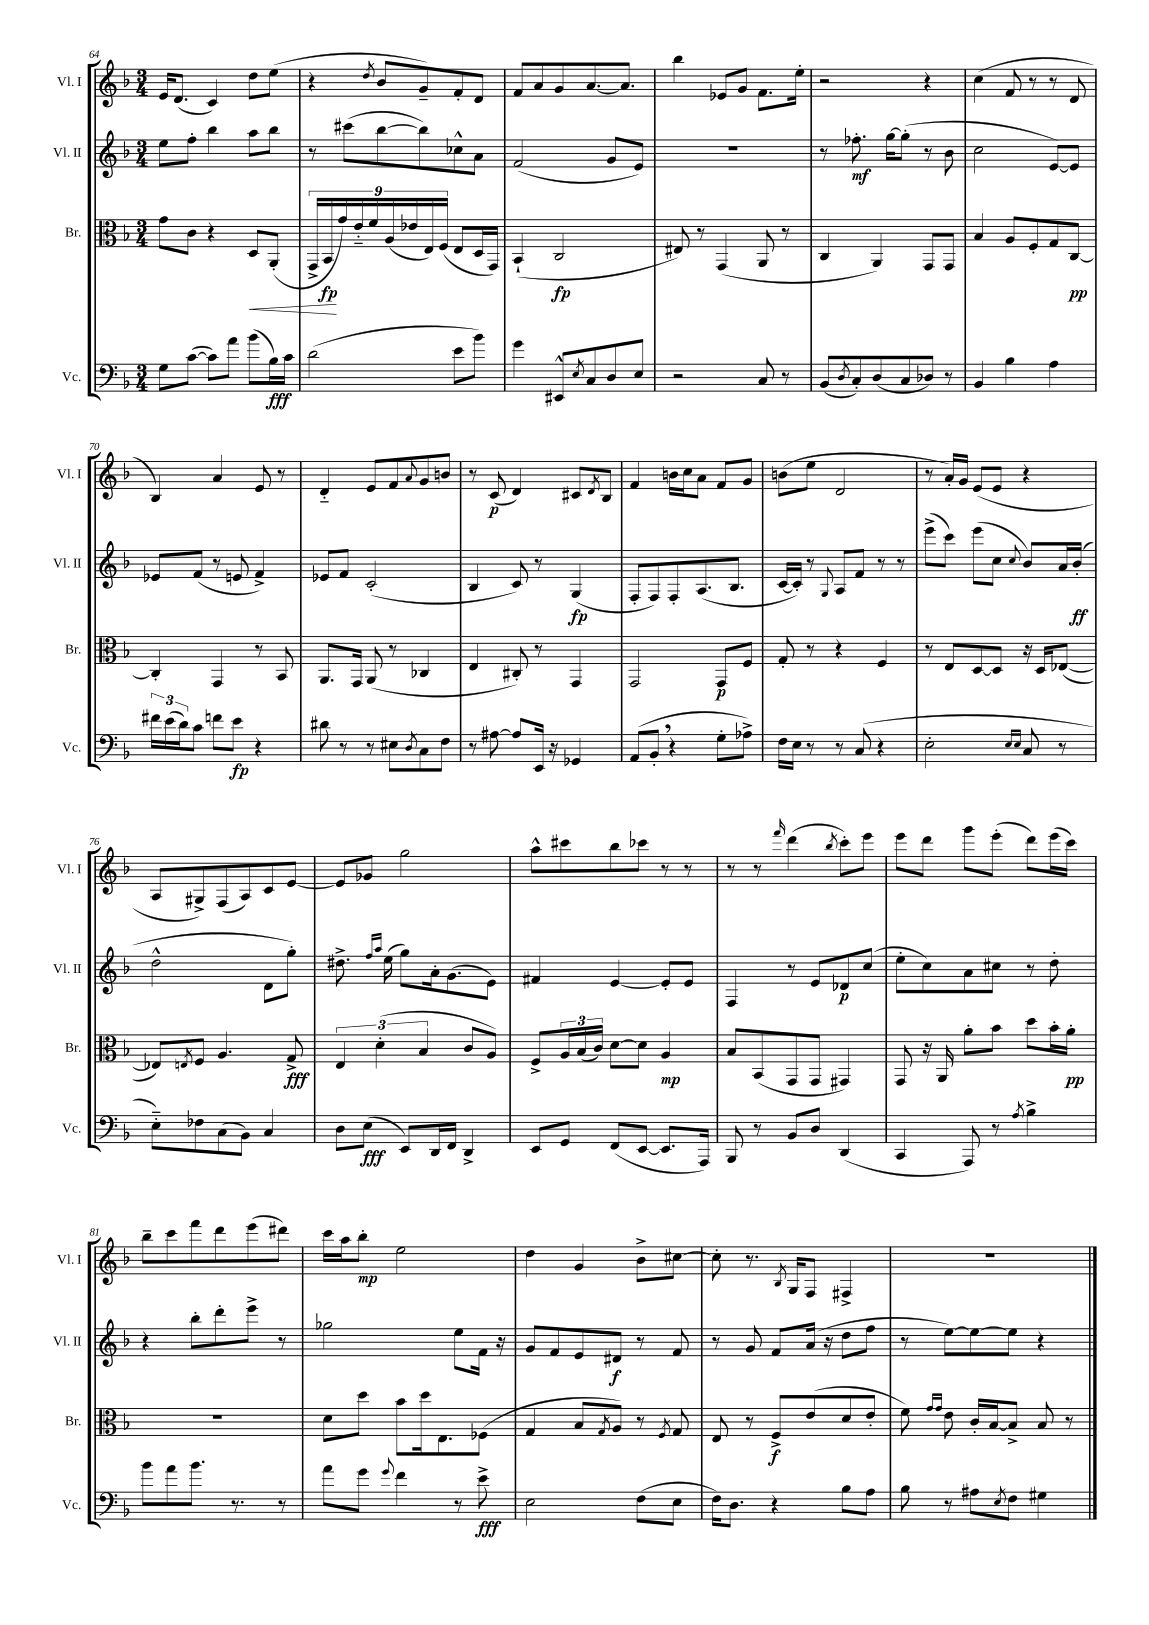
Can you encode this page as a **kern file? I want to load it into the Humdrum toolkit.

**kern	**dynam	**kern	**dynam	**kern	**dynam	**kern	**dynam
*part4	*part4	*part3	*part3	*part2	*part2	*part1	*part1
*staff4	*staff4	*staff3	*staff3	*staff2	*staff2	*staff1	*staff1
*I"Vc.	*	*I"Br.	*	*I"Vl. II	*	*I"Vl. I	*
*I'Vc.	*	*I'Br.	*	*I'Vl. II	*	*I'Vl. I	*
*clefF4	*	*clefC3	*	*clefG2	*	*clefG2	*
*k[b-]	*	*k[b-]	*	*k[b-]	*	*k[b-]	*
*M3/4	*	*M3/4	*	*M3/4	*	*M3/4	*
=64	=64	=64	=64	=64	=64	=64	=64
8G\L	.	8g\L	.	8ee\L	.	16e/KL	.
.	.	.	.	.	.	(8.d/J	.
([8c\J	.	8c\J	.	8ff'\J	.	.	.
8c\L])	.	4r	.	4bb-\	.	4c/)	.
8a\J	.	.	.	.	.	.	.
!	!	!	!LO:HP:b	!	!	!	!
(8b-\L	.	8D/L	<	8aa\L	.	8dd\L	.
16B-\L)	fff	(8AA'/J	.	8bb-\J	.	(8ee\J	.
16c\JJ	.	.	.	.	.	.	.
=65	=65	=65	=65	=65	=65	=65	=65
(2d\	.	18GG^/LL	.	8r	.	4r	.
.	.	18BB-/	fp	.	.	.	.
.	.	18g/)	[	.	.	.	.
.	.	.	.	(8ccc#X\L	.	.	.
.	.	18e/	.	.	.	.	.
.	.	18f/	.	.	.	.	.
.	.	.	.	.	.	8qdd/	.
.	.	.	.	[8bb-\	.	8b-/L	.
.	.	(18A/	.	.	.	.	.
.	.	18e-X/	.	.	.	.	.
.	.	.	.	8bb-\])	.	8g~/)	.
.	.	18E/)	.	.	.	.	.
.	.	(18F/JJ	.	.	.	.	.
8e\L	.	8E/L	.	8cc-X^^\	.	8f'/	.
8b-\J)	.	16D/L	.	8a\J	.	8d/J	.
.	.	16GG/JJ)	.	.	.	.	.
=66	=66	=66	=66	=66	=66	=66	=66
4g\	.	(4BB-`/	.	(2f/	.	8f/L	.
.	.	.	.	.	.	8a/	.
8EE#X^^/L	.	2C/	fp	.	.	8g/	.
8qE/	.	.	.	.	.	.	.
8C/	.	.	.	.	.	[8.a/	.
8D/	.	.	.	8g/L	.	.	.
.	.	.	.	.	.	8.a/J]	.
8E/J	.	.	.	8e/J)	.	.	.
=67	=67	=67	=67	=67	=67	=67	=67
2r	.	8E#X/)	.	2.r	.	4bb-\	.
.	.	8r	.	.	.	.	.
.	.	(4GG/	.	.	.	8e-X/L	.
.	.	.	.	.	.	8g/J	.
8C/	.	8AA/	.	.	.	8.f\L	.
8r	.	8r	.	.	.	.	.
.	.	.	.	.	.	16ee'\Jk	.
=68	=68	=68	=68	=68	=68	=68	=68
(8BB-/L	.	4C/	.	8r	.	2r	.
8qD/	.	.	.	.	.	.	.
8C'/)	.	.	.	8.ff-X'\	mf	.	.
(8D/	.	4AA/)	.	.	.	.	.
.	.	.	.	[16gg\KL	.	.	.
8C/	.	.	.	(8gg'\J]	.	.	.
8D-X/J)	.	8GG/L	.	8r	.	4r	.
8r	.	8GG/J	.	8b-\	.	.	.
=69	=69	=69	=69	=69	=69	=69	=69
4BB-/	.	4B-/	.	2cc\	.	(4cc\	.
4B-\	.	8A/L	.	.	.	8f/	.
.	.	8F'/	.	.	.	8r	.
4A\	.	8G/	.	[8e/L)	.	8r	.
.	.	[8C/J	pp	8e/J]	.	8d/	.
!!LO:LB:g=z
=70	=70	=70	=70	=70	=70	=70	=70
24f#X\LL	.	4C'/]	.	8e-X/L	.	4B-/)	.
(24e\	.	.	.	.	.	.	.
24d\J)	.	.	.	.	.	.	.
8c\J	.	.	.	(8f/J	.	.	.
8fn\L	.	4GG/	.	8r	.	4a/	.
8e\J	fp	.	.	8en/	.	.	.
4r	.	8r	.	4f^/)	.	8e/	.
.	.	8BB-/	.	.	.	8r	.
=71	=71	=71	=71	=71	=71	=71	=71
8d#X\	.	8.AA/L	.	8e-X/L	.	4d/	.
8r	.	.	.	8f/J	.	.	.
.	.	16GG/Jk	.	.	.	.	.
8r	.	(8AA/	.	(2c'/	.	8e/L	.
8E#X\L	.	8r	.	.	.	8f/	.
8qD/	.	.	.	.	.	8qqa/	.
8C\	.	4C-X/	.	.	.	8g/	.
8F\J	.	.	.	.	.	8bn/J	.
=72	=72	=72	=72	=72	=72	=72	=72
8r	.	4E/	.	4B-/	.	8r	.
[8A#X\	.	.	.	.	.	(8c/	p
8A#/L]	.	8C#X'/)	.	8c/)	.	4d/)	.
16EE/Jk	.	8r	.	8r	.	.	.
16r	.	.	.	.	.	.	.
4GG-X/	.	4GG/	.	(4G/	fp	8c#X/L	.
.	.	.	.	.	.	8qd/	.
.	.	.	.	.	.	8B-/J	.
=73	=73	=73	=73	=73	=73	=73	=73
(8AA/L	.	2GG/	.	8F'/L	.	4f/	.
8BB-',/J	.	.	.	8F/)	.	.	.
4r	.	.	.	8F'/	.	16bn\LL	.
.	.	.	.	.	.	16cc\J	.
.	.	.	.	(8.A/	.	8a\J	.
8G'\L	.	8GG/L	p	.	.	8f/L	.
.	.	.	.	8.B-/J	.	.	.
8A-X^\J)	.	8F/J	.	.	.	8g/J	.
=74	=74	=74	=74	=74	=74	=74	=74
16F\LL	.	8G'/	.	[16c/LL	.	(8bn\L	.
16E\JJ	.	.	.	16c'/JJ])	.	.	.
8r	.	8r	.	8r	.	8ee\J	.
.	.	.	.	8qqG/	.	.	.
8r	.	4r	.	8A/L	.	2d/	.
(8C/	.	.	.	8f/J	.	.	.
4r	.	4F/	.	8r	.	.	.
.	.	.	.	8r	.	.	.
=75	=75	=75	=75	=75	=75	=75	=75
2E'\	.	8r	.	(8eee^\L	.	8r	.
.	.	8E/L	.	8ccc\J)	.	16a'/LL)	.
.	.	.	.	.	.	16g/JJ	.
.	.	[8D/	.	(8eee\L	.	(8e/L	.
.	.	8D/J]	.	8cc\J	.	8e/J	.
16qqE/LL	.	.	.	.	.	.	.
16qqE/JJ	.	.	.	8qqcc/	.	.	.
8C/	.	16r	.	8b-/L)	.	4r	.
.	.	16D/KL	.	.	.	.	.
8r	.	([8E-X/J	.	16a/L	.	.	.
.	.	.	.	(16b-'/JJ	ff	.	.
!!LO:LB:g=z
=76	=76	=76	=76	=76	=76	=76	=76
8E\L)	.	8E-X/L])	.	2dd^^\	.	8A/L	.
.	.	8qEn/	.	.	.	.	.
8F-X\	.	8F/J	.	.	.	8G#X^/)	.
(8C\	.	4.A/	.	.	.	(8F/	.
8BB-\J)	.	.	.	.	.	8A/)	.
4C/	.	.	.	8d\L	.	8c/	.
.	.	8G^/	fff	8gg'\J)	.	[8e/J	.
=77	=77	=77	=77	=77	=77	=77	=77
8D\L	.	6E/	.	8.dd#X^\	.	8e/L]	.
(8E\J	fff	.	.	.	.	8g-X/J	.
.	.	(6d'\	.	.	.	.	.
.	.	.	.	16qqff/LL	.	.	.
.	.	.	.	16qqaa/JJ	.	.	.
.	.	.	.	(16ee\	.	.	.
8EE/L)	.	.	.	8gg\L)	.	2gg\	.
.	.	6B-/	.	.	.	.	.
16DD/L	.	.	.	16a'\k	.	.	.
16FF/JJ	.	.	.	(8.g\	.	.	.
4DD^/	.	8c/L	.	.	.	.	.
.	.	8A/J)	.	8e\J)	.	.	.
=78	=78	=78	=78	=78	=78	=78	=78
8EE/L	.	8F^/L	.	4f#X/	.	8aa^^\L	.
8GG/J	.	24A/L	.	.	.	8ccc#X\	.
.	.	(24B-/	.	.	.	.	.
.	.	24c/JJ)	.	.	.	.	.
(8FF/L	.	[8d\L	.	[4e/	.	8bb-\	.
[8EE/J	.	8d\J]	.	.	.	8ccc-X\J	.
8.EE/L]	.	4A/	mp	8e'/L]	.	8r	.
.	.	.	.	8e/J	.	8r	.
16AAA/Jk)	.	.	.	.	.	.	.
=79	=79	=79	=79	=79	=79	=79	=79
8BBB-/	.	8B-/L	.	4F/	.	8r	.
8r	.	(8BB-/	.	.	.	8r	.
.	.	.	.	.	.	16qqfff/	.
8BB-/L	.	8GG/	.	8r	.	(4ddd\	.
8D/J	.	8GG/J	.	8e/L	.	.	.
.	.	.	.	.	.	8qbb-/	.
(4DD/	.	4GG#X/)	.	8d-X/	p	8ccc'\L)	.
.	.	.	.	(8cc/J	.	8eee\J	.
=80	=80	=80	=80	=80	=80	=80	=80
4CC/	.	8GG/	.	8ee'\L	.	8eee\L	.
.	.	16r	.	8cc\)	.	8ddd\J	.
.	.	16AA/	.	.	.	.	.
8AAA/)	.	8a'\L	.	8a\	.	8ggg\L	.
8r	.	8b-\J	.	8cc#X\J	.	(8eee'\J	.
8qA/	.	.	.	.	.	.	.
4B-^\	.	8dd\L	.	8r	.	8ddd\L)	.
.	.	16b-'\L	.	8dd'\	.	(16eee\L	.
.	.	16a'\JJ	pp	.	.	16ccc\JJ)	.
!!LO:LB:g=z
=81	=81	=81	=81	=81	=81	=81	=81
8b-\L	.	2.r	.	4r	.	8bb-~\L	.
8a\	.	.	.	.	.	8ccc\	.
8.b-\J	.	.	.	8bb-'\L	.	8fff\	.
.	.	.	.	8ddd'\	.	8ddd\	.
8.r	.	.	.	.	.	.	.
.	.	.	.	8eee^\J	.	(8eee\	.
8r	.	.	.	8r	.	8ddd#X\J)	.
=82	=82	=82	=82	=82	=82	=82	=82
8a\L	.	8d\L	.	2gg-X\	.	16ccc\LL	.
.	.	.	.	.	.	16aa\J	.
8g\J	.	8dd\J	.	.	.	8bb-'\J	mp
8qqg/	.	.	.	.	.	.	.
4f\	.	8b-\L	.	.	.	2ee\	.
.	.	16dd\k	.	.	.	.	.
.	.	8.E\	.	.	.	.	.
8r	.	.	.	8ee\L	.	.	.
8e^\	fff	(8F-X\J	.	16f\Jk	.	.	.
.	.	.	.	16r	.	.	.
=83	=83	=83	=83	=83	=83	=83	=83
2E\	.	4G/	.	8g/L	.	4dd\	.
.	.	.	.	8f/	.	.	.
.	.	8B-/L	.	8e/	.	4g/	.
.	.	8qG/	.	.	.	.	.
.	.	8A/J)	.	8d#X/J	f	.	.
(8F\L	.	8r	.	8r	.	8b-^\L	.
.	.	8qF/	.	.	.	.	.
8E\J	.	8G/	.	8f/	.	[8cc#X\J	.
=84	=84	=84	=84	=84	=84	=84	=84
16F\KL)	.	8E/	.	8r	.	8cc#'\]	.
8.D\J	.	.	.	.	.	.	.
.	.	8r	.	8g/	.	8.r	.
4r	.	8F^/L	f	8f/L	.	.	.
.	.	.	.	.	.	8qB-/	.
.	.	.	.	.	.	16G/KL	.
.	.	(8e/	.	(16a/Jk	.	8F/J	.
.	.	.	.	16r	.	.	.
8B-\L	.	8d/	.	8dd\L	.	4F#X^/	.
8A\J	.	8e'/J	.	8ff\J	.	.	.
=85	=85	=85	=85	=85	=85	=85	=85
8B-\	.	8f\)	.	8r	.	2.r	.
.	.	16qqg/LL	.	.	.	.	.
.	.	16qqg/JJ	.	.	.	.	.
8r	.	8e\	.	[8ee\L)	.	.	.
8A#X\L	.	16c'/LL	.	8ee\_	.	.	.
.	.	[16B-/J	.	.	.	.	.
8qE/	.	.	.	.	.	.	.
8F\J	.	8B-^/J]	.	8ee\J]	.	.	.
4G#X\	.	8B-/	.	4r	.	.	.
.	.	8r	.	.	.	.	.
==	==	==	==	==	==	==	==
*-	*-	*-	*-	*-	*-	*-	*-
